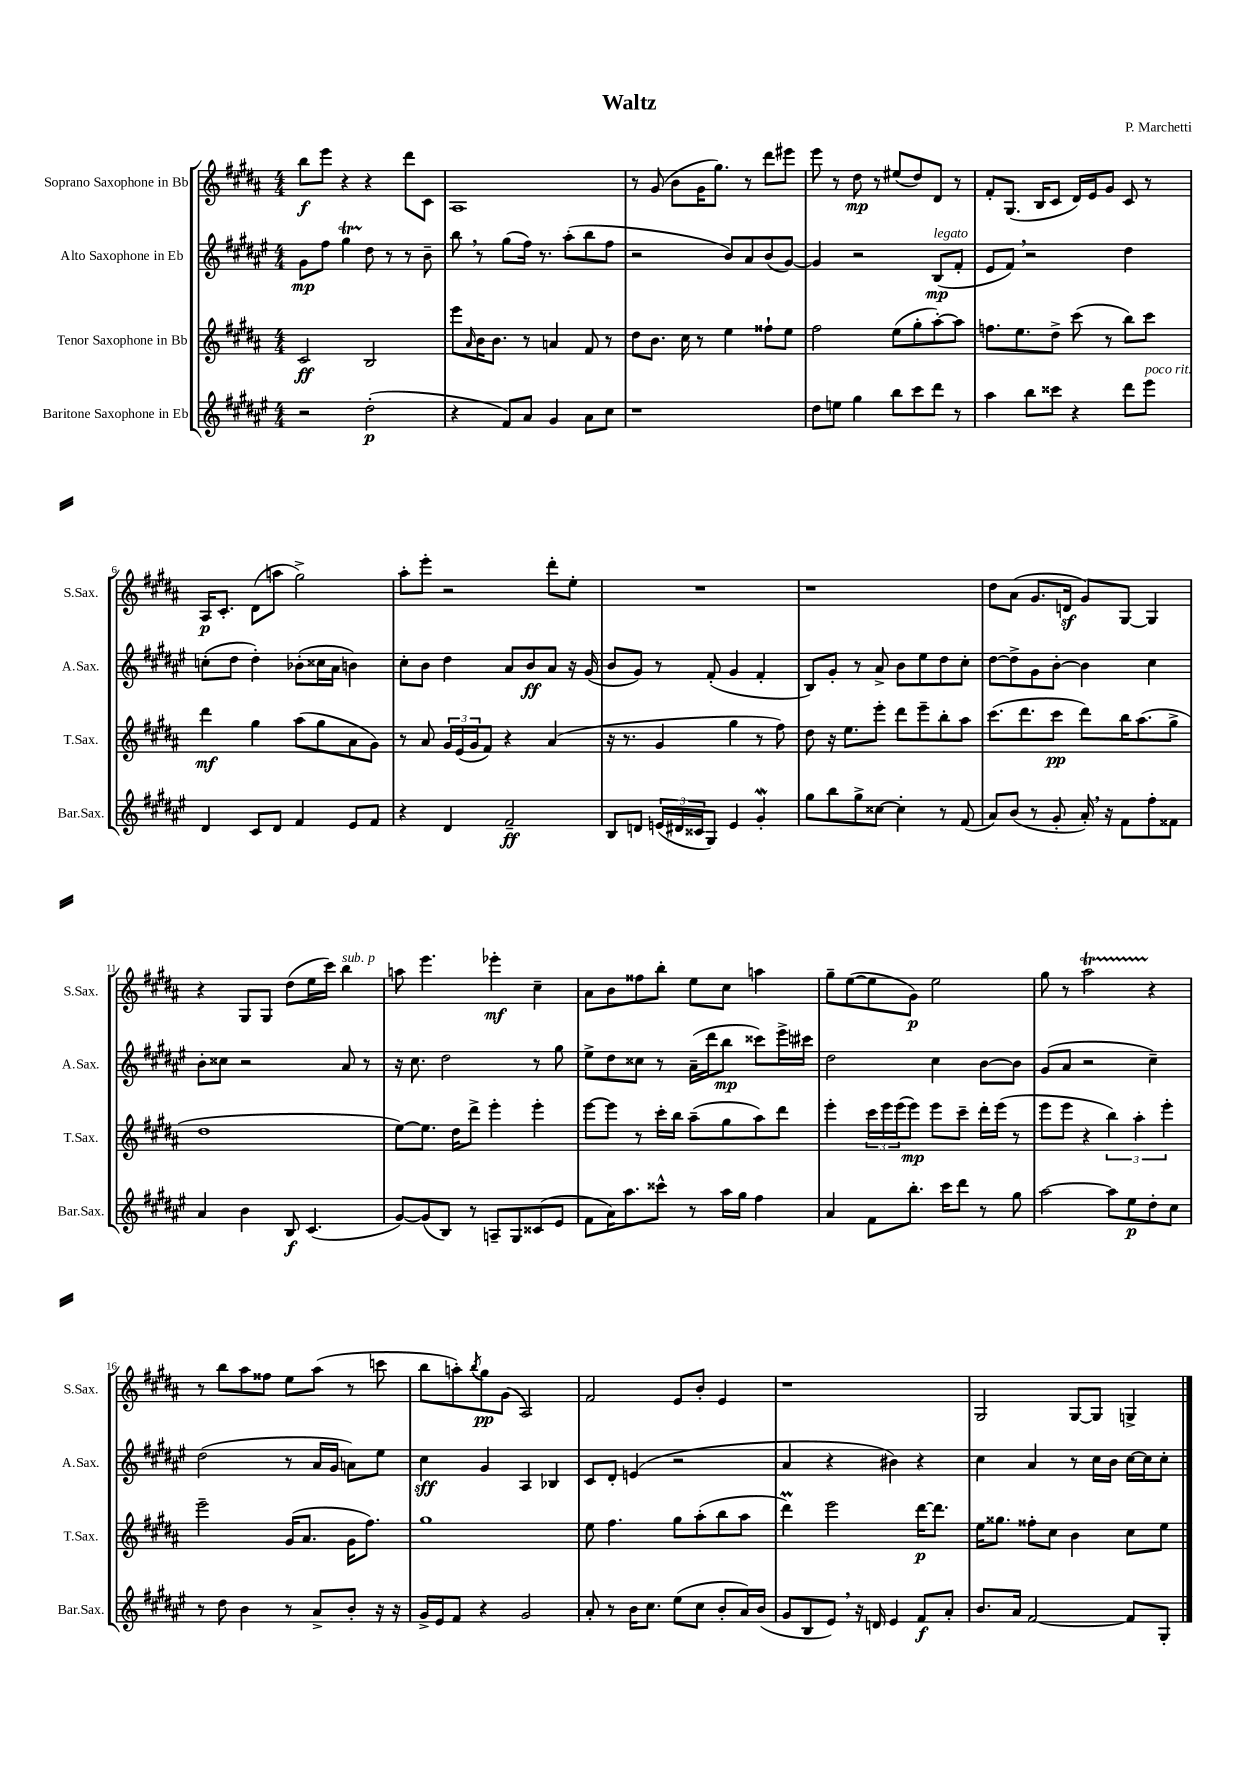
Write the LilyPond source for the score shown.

\header { title = "Waltz" composer = "P. Marchetti" }
<<
\new StaffGroup <<
\new Staff = "s0" \with { instrumentName = "Soprano Saxophone in Bb" shortInstrumentName = "S.Sax." } {
    \clef treble \key b \major \numericTimeSignature \time 4/4
    b''8\f e'''8 r4 r4 dis'''8 cis'8 |
    ais1 |
    r8 gis'8( b'8 gis'16 gis''8.) r8 dis'''8 eis'''8 |
    e'''8 r8 dis''8\mp r8 eis''8( dis''8) dis'8 r8 |
    fis'8-. gis8.( b16 cis'8 dis'16) e'16 gis'8 cis'8 r8 |
    ais16\p cis'8.-. dis'8( a''8 gis''2->) |
    ais''8-. e'''8-. r2 dis'''8-. e''8-. |
    R1 |
    r1 |
    dis''8 ais'8( gis'8. d'16\sf gis'8) gis8~ gis4 |
    r4 gis8 gis8 dis''8( e''16 cis'''16) b''4^\markup { \italic "sub. p" } |
    a''8 e'''4. ees'''4-.\mf cis''4-- |
    ais'8 b'8 fisis''8 b''8-. e''8 cis''8 a''4 |
    gis''8-- e''8~( e''8 gis'8\p) e''2 |
    gis''8 r8 ais''2\startTrillSpan r4\stopTrillSpan |
    r8 b''8 ais''8 fisis''8 e''8 ais''8( r8 c'''8 |
    b''8 a''8-.) \acciaccatura { b''8 } gis''8\pp gis'8( ais2) |
    fis'2 e'8 b'8-. e'4 |
    r1 |
    gis2 gis8~ gis8 g4-> \bar "|." |
}
\new Staff = "s1" \with { instrumentName = "Alto Saxophone in Eb" shortInstrumentName = "A.Sax." } {
    \clef treble \key fis \major \numericTimeSignature \time 4/4
    gis'8\mp fis''8 gis''4\startTrillSpan dis''8\stopTrillSpan r8 r8 b'8-- |
    b''8 \breathe r8 gis''8( fis''16) r8. ais''8-.( b''8 fis''8 |
    r2 b'8) ais'8 b'8( gis'8~) |
    gis'4 r2 b8\mp^\markup { \italic "legato" }( fis'8-. |
    eis'8 fis'8) \breathe r2 dis''4 |
    c''8-.( dis''8 dis''4-.) bes'8-.( cisis''16 ais'16 b'4) |
    cis''8-. b'8 dis''4 ais'8 b'8\ff ais'8 r16 gis'16( |
    b'8 gis'8) r8 fis'8-.( gis'4 fis'4-. |
    b8) gis'8-. r8 ais'8-> b'8 eis''8 dis''8 cis''8-. |
    dis''8~ dis''8-> gis'8 b'8~-. b'4 cis''4 |
    b'8-. cisis''8 r2 ais'8 r8 |
    r16 cis''8. dis''2 r8 gis''8 |
    eis''8-> dis''8 cisis''8 r8 ais'16--( dis'''16 b''8\mp cisis'''8) eis'''16-> cis'''16 |
    dis''2 cis''4 b'8~ b'8 |
    gis'8( ais'8 r2 cis''4--) |
    dis''2( r8 ais'16 gis'16 a'8) eis''8 |
    cis''4\sff gis'4 ais4 bes4 |
    cis'8 dis'8-. e'4( r2 |
    ais'4 r4 bis'4) r4 |
    cis''4 ais'4 r8 cis''16 b'16 cis''16~ cis''16 cis''8-. \bar "|." |
}
\new Staff = "s2" \with { instrumentName = "Tenor Saxophone in Bb" shortInstrumentName = "T.Sax." } {
    \clef treble \key b \major \numericTimeSignature \time 4/4
    cis'2\ff b2 |
    e'''8 \grace { ais'16 } b'16 b'8. r8 a'4 fis'8 r8 |
    dis''8 b'8. cis''16 r8 e''4 fisis''8-! e''8 |
    fis''2 e''8( gis''8-. ais''8~-.) ais''8 |
    f''8. e''8. dis''8-> cis'''8( r8 b''8) cis'''8 |
    dis'''4\mf gis''4 ais''8( gis''8 ais'8 gis'8) |
    r8 ais'8 \tuplet 3/2 { gis'16 e'16( gis'16 } fis'8) r4 ais'4( |
    r16 r8. gis'4 gis''4 r8 fis''8) |
    dis''8 r16 e''8. e'''8-. dis'''8 e'''8-- b''8-. ais''8 |
    cis'''8.( dis'''8. cis'''8\pp dis'''8) b''16 ais''8.( gis''8-> |
    dis''1 |
    e''8~) e''8. dis''16 dis'''8-> e'''4-. e'''4-. |
    e'''8~ e'''8 r8 cis'''16-. b''16 ais''8--( gis''8 ais''8) dis'''8 |
    e'''4-. \tuplet 3/2 { cis'''16 e'''16 e'''16( } e'''8\mp) e'''8 cis'''8-- dis'''16-. e'''16( r8 |
    e'''8 e'''8 r4 \tuplet 3/2 { b''4) ais''4-. e'''4-. } |
    e'''2-- gis'16( ais'8. gis'16 fis''8.) |
    gis''1 |
    e''8 fis''4. gis''8 ais''8-.( b''8 ais''8 |
    dis'''4\prall) e'''2 dis'''16~\p dis'''8. |
    e''16 gisis''8. fisis''8-. cis''8 b'4 cis''8 e''8 \bar "|." |
}
\new Staff = "s3" \with { instrumentName = "Baritone Saxophone in Eb" shortInstrumentName = "Bar.Sax." } {
    \clef treble \key fis \major \numericTimeSignature \time 4/4
    r2 dis''2-.\p( |
    r4 fis'8) ais'8 gis'4 ais'8 cis''8 |
    r1 |
    dis''8 e''8 gis''4 b''8 cis'''8 dis'''8 r8 |
    ais''4 b''8 cisis'''8 r4 dis'''8 eis'''8^\markup { \italic "poco rit." } |
    dis'4 cis'8 dis'8 fis'4 eis'8 fis'8 |
    r4 dis'4 fis'2--\ff |
    b8 d'8 \tuplet 3/2 { e'16( dis'16 cisis'16 } gis8) e'4 gis'4-.\mordent |
    gis''8 b''8 gis''8-> cisis''8~ cisis''4-. r8 fis'8( |
    ais'8) b'8( r8 gis'8-. ais'16-.) \breathe r16 fis'8 fis''8-. fisis'8 |
    ais'4 b'4 b8\f cis'4.( |
    gis'8~) gis'8( b8) r8 a8-- gis8 cisis'8( eis'8 |
    fis'8 ais'16) ais''8. cisis'''8-^ r8 ais''16 gis''16 fis''4 |
    ais'4 fis'8 b''8.-. cis'''16 dis'''8 r8 gis''8 |
    ais''2~ ais''8 eis''8\p dis''8-. cis''8 |
    r8 dis''8 b'4 r8 ais'8-> b'8-. r16 r16 |
    gis'16-> eis'16 fis'8 r4 gis'2 |
    ais'8-. r8 b'16 cis''8. eis''8( cis''8 b'8-. ais'16) b'16( |
    gis'8 b8 eis'8) \breathe r16 d'16 eis'4 fis'8\f ais'8-. |
    b'8. ais'16 fis'2~ fis'8 gis8-. \bar "|." |
}
>>
>>
